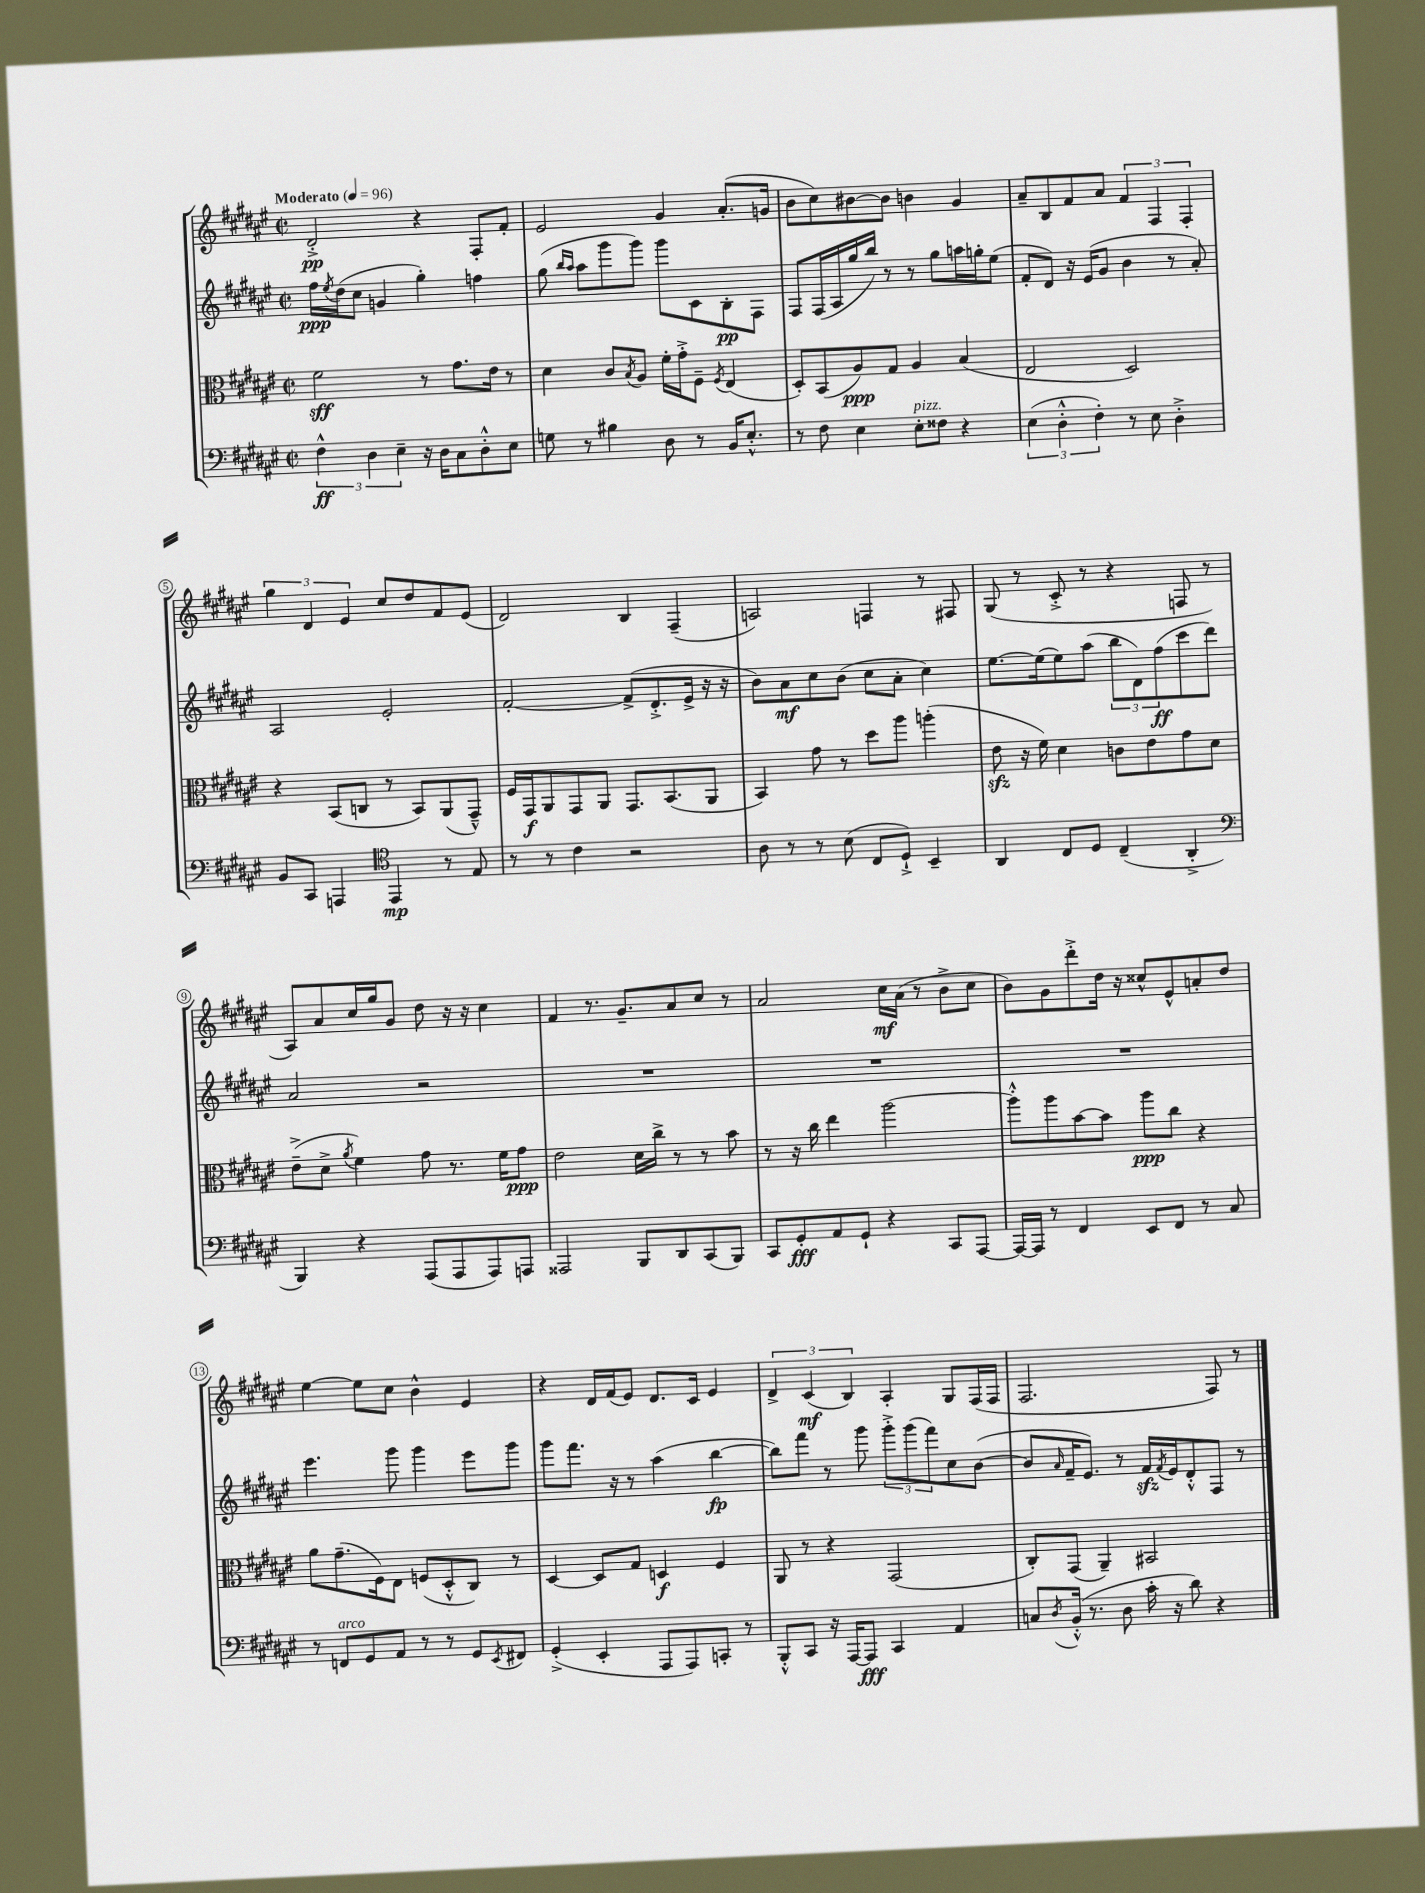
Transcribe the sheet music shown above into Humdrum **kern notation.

**kern	**dynam	**kern	**dynam	**kern	**dynam	**kern	**dynam
*part4	*part4	*part3	*part3	*part2	*part2	*part1	*part1
*staff4	*staff4	*staff3	*staff3	*staff2	*staff2	*staff1	*staff1
*clefF4	*	*clefC3	*	*clefG2	*	*clefG2	*
*k[f#c#g#d#a#e#]	*	*k[f#c#g#d#a#e#]	*	*k[f#c#g#d#a#e#]	*	*k[f#c#g#d#a#e#]	*
*M2/2	*	*M2/2	*	*M2/2	*	*M2/2	*
*met(c|)	*	*met(c|)	*	*met(c|)	*	*met(c|)	*
*MM96	*	*MM96	*	*MM96	*	*MM96	*
=1	=1	=1	=1	=1	=1	=1	=1
!	!	!	!	!	!	!LO:TX:a:B:t=Moderato	!
6F#^^\	ff	2f#\	sff	16ff#\LL	ppp	2d#'^/	pp
.	.	.	.	8qee#/	.	.	.
.	.	.	.	(16dd#\J	.	.	.
.	.	.	.	8cc#\J	.	.	.
6D#\	.	.	.	.	.	.	.
.	.	.	.	4gn/	.	.	.
6E#~\	.	.	.	.	.	.	.
16r	.	8r	.	4gg#'\)	.	4r	.
16D#\KL	.	.	.	.	.	.	.
8C#\	.	8.g#\L	.	.	.	.	.
8D#'^^\	.	.	.	4ffn\	.	8F#'/L	.
.	.	16e#\Jk	.	.	.	.	.
8E#\J	.	8r	.	.	.	8f#'/J	.
=2	=2	=2	=2	=2	=2	=2	=2
8Gn\	.	4d#\	.	(8gg#\	.	2e#/	.
.	.	.	.	16qqbb/LL	.	.	.
.	.	.	.	16qqaa#/JJ	.	.	.
8r	.	.	.	8aa#\L	.	.	.
4B#X\	.	8c#/L	.	8ggg#\	.	.	.
.	.	8qB/	.	.	.	.	.
.	.	8A#/J	.	8ggg#\J)	.	.	.
8D#\	.	16f#'\LL	.	8ggg#\L	.	4g#/	.
.	.	16g#'^\J	.	.	.	.	.
8r	.	8F#~\J	.	8c#\	.	.	.
.	.	8qF#/	.	.	.	.	.
16BB/KL	.	(4E#/	.	8B'\	pp	(8.a#'/L	.
8.E#'^^/J	.	.	.	.	.	.	.
.	.	.	.	8F#\J	.	.	.
.	.	.	.	.	.	16gn/Jk	.
=3	=3	=3	=3	=3	=3	=3	=3
8r	.	8D#'/L)	.	8F#/L	.	8b\L	.
8F#\	.	(8BB/	.	(16F#/L	.	8cc#\)	.
.	.	.	.	16A#/	.	.	.
4E#\	.	8A#/)	ppp	16gg#/	.	[8b#X\	.
.	.	.	.	16bb/JJ)	.	.	.
.	.	8G#/J	.	8r	.	8b#\J]	.
!LO:TX:a:i:t=pizz.	!	!	!	!	!	!	!
8E#'\L	.	4A#/	.	8r	.	4bn\	.
8F##X\J	.	.	.	8gg#\L	.	.	.
4r	.	(4B/	.	16aan\L	.	4g#/	.
.	.	.	.	16ggn'\J	.	.	.
.	.	.	.	(8ee#\J	.	.	.
=4	=4	=4	=4	=4	=4	=4	=4
(6E#\	.	2E#/	.	8f#'/L	.	8a#~/L	.
.	.	.	.	8d#/J)	.	8B/	.
6D#'^^\	.	.	.	.	.	.	.
.	.	.	.	16r	.	8f#/	.
.	.	.	.	(16e#/KL	.	.	.
6F#'\)	.	.	.	.	.	.	.
.	.	.	.	8g#/J	.	8a#/J	.
8r	.	2D#/)	.	4b\	.	6f#/	.
8E#\	.	.	.	.	.	.	.
.	.	.	.	.	.	6F#/	.
4D#'^\	.	.	.	8r	.	.	.
.	.	.	.	.	.	6F#'/	.
.	.	.	.	8a#'/)	.	.	.
!!LO:LB:g=z
=5	=5	=5	=5	=5	=5	=5	=5
8BB/L	.	4r	.	2A#/	.	6gg#\	.
8CC#/J	.	.	.	.	.	.	.
.	.	.	.	.	.	6d#/	.
4AAAn/	.	(8BB/L	.	.	.	.	.
.	.	.	.	.	.	6e#/	.
.	.	8Cn/J	.	.	.	.	.
*clefC4	*	*	*	*	*	*	*
4EE#/	mp	8r	.	2e#'/	.	8cc#/L	.
.	.	8BB/L)	.	.	.	8dd#/	.
8r	.	(8AA#/	.	.	.	8f#/	.
8E#/	.	8GG#~^^/J)	.	.	.	(8e#/J	.
=6	=6	=6	=6	=6	=6	=6	=6
8r	.	16F#/LL	.	[2f#'/	.	2d#/)	.
.	.	16GG#/J	f	.	.	.	.
8r	.	8AA#/	.	.	.	.	.
4c#\	.	8GG#/	.	.	.	.	.
.	.	8AA#/J	.	.	.	.	.
2r	.	8.GG#/L	.	(8f#^/L]	.	4B/	.
.	.	.	.	8.d#'^/	.	.	.
.	.	(8.BB/	.	.	.	.	.
.	.	.	.	.	.	(4F#~/	.
.	.	.	.	16e#^/Jk	.	.	.
.	.	8AA#/J	.	16r	.	.	.
.	.	.	.	16r	.	.	.
=7	=7	=7	=7	=7	=7	=7	=7
8A#\	.	4BB/)	.	8b\L)	.	2An/)	.
8r	.	.	.	8a#\	mf	.	.
8r	.	8g#\	.	8cc#\	.	.	.
(8B\	.	8r	.	(8b\J	.	.	.
8C#/L	.	8dd#\L	.	8cc#\L	.	4Fn/	.
8D#`^/J)	.	8aa#\J	.	8a#'\J	.	.	.
4BB~/	.	(4aan'\	.	4cc#\)	.	8r	.
.	.	.	.	.	.	8F#X/	.
=8	=8	=8	=8	=8	=8	=8	=8
4AA#/	.	8e#zz\	.	[8.ee#\L	.	(8G#/	.
.	.	16r	.	.	.	8r	.
.	.	16f#\)	.	(16ee#\k]	.	.	.
8C#/L	.	4d#\	.	8ee#\)	.	8c#'^/	.
8D#/J	.	.	.	(8aa#\J	.	8r	.
(4C#~/	.	8cn\L	.	12bb\L	.	4r	.
.	.	.	.	12d#\)	.	.	.
.	.	8e#\	.	.	.	.	.
.	.	.	.	(12ff#\	ff	.	.
4AA#'^/	.	8g#\	.	8ccc#\	.	8Fn/	.
.	.	8d#\J	.	8ddd#\J)	.	8r	.
!!LO:LB:g=z
=9	=9	=9	=9	=9	=9	=9	=9
*clefF4	*	*	*	*	*	*	*
4BBB/)	.	(8e#~^\L	.	2a#/	.	8A#/L)	.
.	.	8d#^\J	.	.	.	8a#/	.
.	.	8qa#/	.	.	.	.	.
4r	.	4f#\)	.	.	.	16cc#/L	.
.	.	.	.	.	.	16gg#/J	.
.	.	.	.	.	.	8g#/J	.
(8AAA#/L	.	8g#\	.	2r	.	8dd#\	.
8AAA#/	.	8.r	.	.	.	16r	.
.	.	.	.	.	.	16r	.
8AAA#/)	.	.	.	.	.	4cc#\	.
.	.	16f#\KL	.	.	.	.	.
8AAAn/J	.	8g#\J	ppp	.	.	.	.
=10	=10	=10	=10	=10	=10	=10	=10
2AAA##X/	.	2e#\	.	1r	.	4f#/	.
.	.	.	.	.	.	8.r	.
.	.	.	.	.	.	8.g#~/L	.
8BBB/L	.	16d#\LL	.	.	.	.	.
.	.	16cc#^\JJ	.	.	.	.	.
8DD#/	.	8r	.	.	.	8a#/	.
(8CC#/	.	8r	.	.	.	8cc#/J	.
8BBB/J)	.	8b\	.	.	.	8r	.
=11	=11	=11	=11	=11	=11	=11	=11
8CC#/L	.	8r	.	1r	.	2a#/	.
8GG#'/	fff	16r	.	.	.	.	.
.	.	16cc#\	.	.	.	.	.
8AA#/	.	4ee#\	.	.	.	.	.
8GG#`/J	.	.	.	.	.	.	.
4r	.	[2aa#\	.	.	.	16cc#\LL	mf
.	.	.	.	.	.	(16a#\JJ	.
.	.	.	.	.	.	8r	.
8CC#/L	.	.	.	.	.	8b^\L	.
[8AAA#/J	.	.	.	.	.	8cc#\J	.
=12	=12	=12	=12	=12	=12	=12	=12
16AAA#/LL_	.	8aa#'^^\L]	.	1r	.	8b\L)	.
16AAA#/JJ]	.	.	.	.	.	.	.
8r	.	8aa#\	.	.	.	8g#\	.
4FF#/	.	[8b\	.	.	.	8ddd#'^\	.
.	.	8b\J]	.	.	.	16dd#\Jk	.
.	.	.	.	.	.	16r	.
8EE#/L	.	8aa#\L	ppp	.	.	8cc##X^^/L	.
8FF#/J	.	8cc#\J	.	.	.	8e#^^/	.
8r	.	4r	.	.	.	8an'/	.
8C#/	.	.	.	.	.	8dd#/J	.
!!LO:LB:g=z
=13	=13	=13	=13	=13	=13	=13	=13
8r	.	8a#\L	.	4.eee#\	.	[4ee#\	.
!LO:TX:a:i:t=arco	!	!	!	!	!	!	!
8FFn/L	.	(8.g#~\	.	.	.	.	.
8GG#/	.	.	.	.	.	8ee#\L]	.
.	.	16F#\k)	.	.	.	.	.
8AA#/J	.	8E#\J	.	8ggg#\	.	8cc#\J	.
8r	.	(8Fn/L	.	4ggg#\	.	4b^^\	.
8r	.	8D#'^^/	.	.	.	.	.
8GG#/L	.	8C#/J)	.	8eee#\L	.	4e#/	.
8qEE#/	.	.	.	.	.	.	.
8FF#X/J	.	8r	.	8ggg#\J	.	.	.
=14	=14	=14	=14	=14	=14	=14	=14
(4GG#'^/	.	[4D#/	.	8ggg#\L	.	4r	.
.	.	.	.	8.fff#\J	.	.	.
4EE#'/	.	8D#/L]	.	.	.	16d#/LL	.
.	.	.	.	16r	.	(16f#/J	.
.	.	8G#/J	.	8r	.	8e#/J)	.
8AAA#/L	.	4Dn/	f	(4aa#\	.	8.d#/L	.
8AAA#/)	.	.	.	.	.	.	.
.	.	.	.	.	.	16c#/Jk	.
8CCn'/J	.	4F#/	.	[4bb\	fp	4e#/	.
8r	.	.	.	.	.	.	.
=15	=15	=15	=15	=15	=15	=15	=15
8BBB'^^/L	.	8AA#/	.	8bb\L])	.	6d#^/	.
8CC#/J	.	8r	.	8fff#\J	.	.	.
.	.	.	.	.	.	(6c#/	mf
16r	.	4r	.	8r	.	.	.
[16AAA#/KL	.	.	.	.	.	.	.
.	.	.	.	.	.	6B/)	.
8AAA#/J]	fff	.	.	8ggg#\	.	.	.
4CC#/	.	(2GG#/	.	12ggg#'^\L	.	4A#'/	.
.	.	.	.	(12ggg#\	.	.	.
.	.	.	.	12fff#\)	.	.	.
4AA#/	.	.	.	8cc#\	.	8G#/L	.
.	.	.	.	([8b\J	.	(16F#/L	.
.	.	.	.	.	.	16F#/JJ	.
=16	=16	=16	=16	=16	=16	=16	=16
8Cn/L	.	8C#'/L)	.	8b/L]	.	2.F#/	.
8qD#/	.	.	.	16qqa#/	.	.	.
(16BB'^^/Jk	.	(8GG#/J	.	16f#~/K	.	.	.
8.r	.	.	.	8.e#/J)	.	.	.
.	.	4AA#~/)	.	.	.	.	.
8D#\	.	.	.	8r	.	.	.
16c#'\	.	2BB#X/	.	16f#zz/LL	.	.	.
.	.	.	.	8qf#/	.	.	.
16r	.	.	.	16e#/J	.	.	.
8d#\)	.	.	.	8d#'^^/	.	.	.
4r	.	.	.	8F#/J	.	8F#/)	.
.	.	.	.	8r	.	8r	.
==	==	==	==	==	==	==	==
*-	*-	*-	*-	*-	*-	*-	*-
